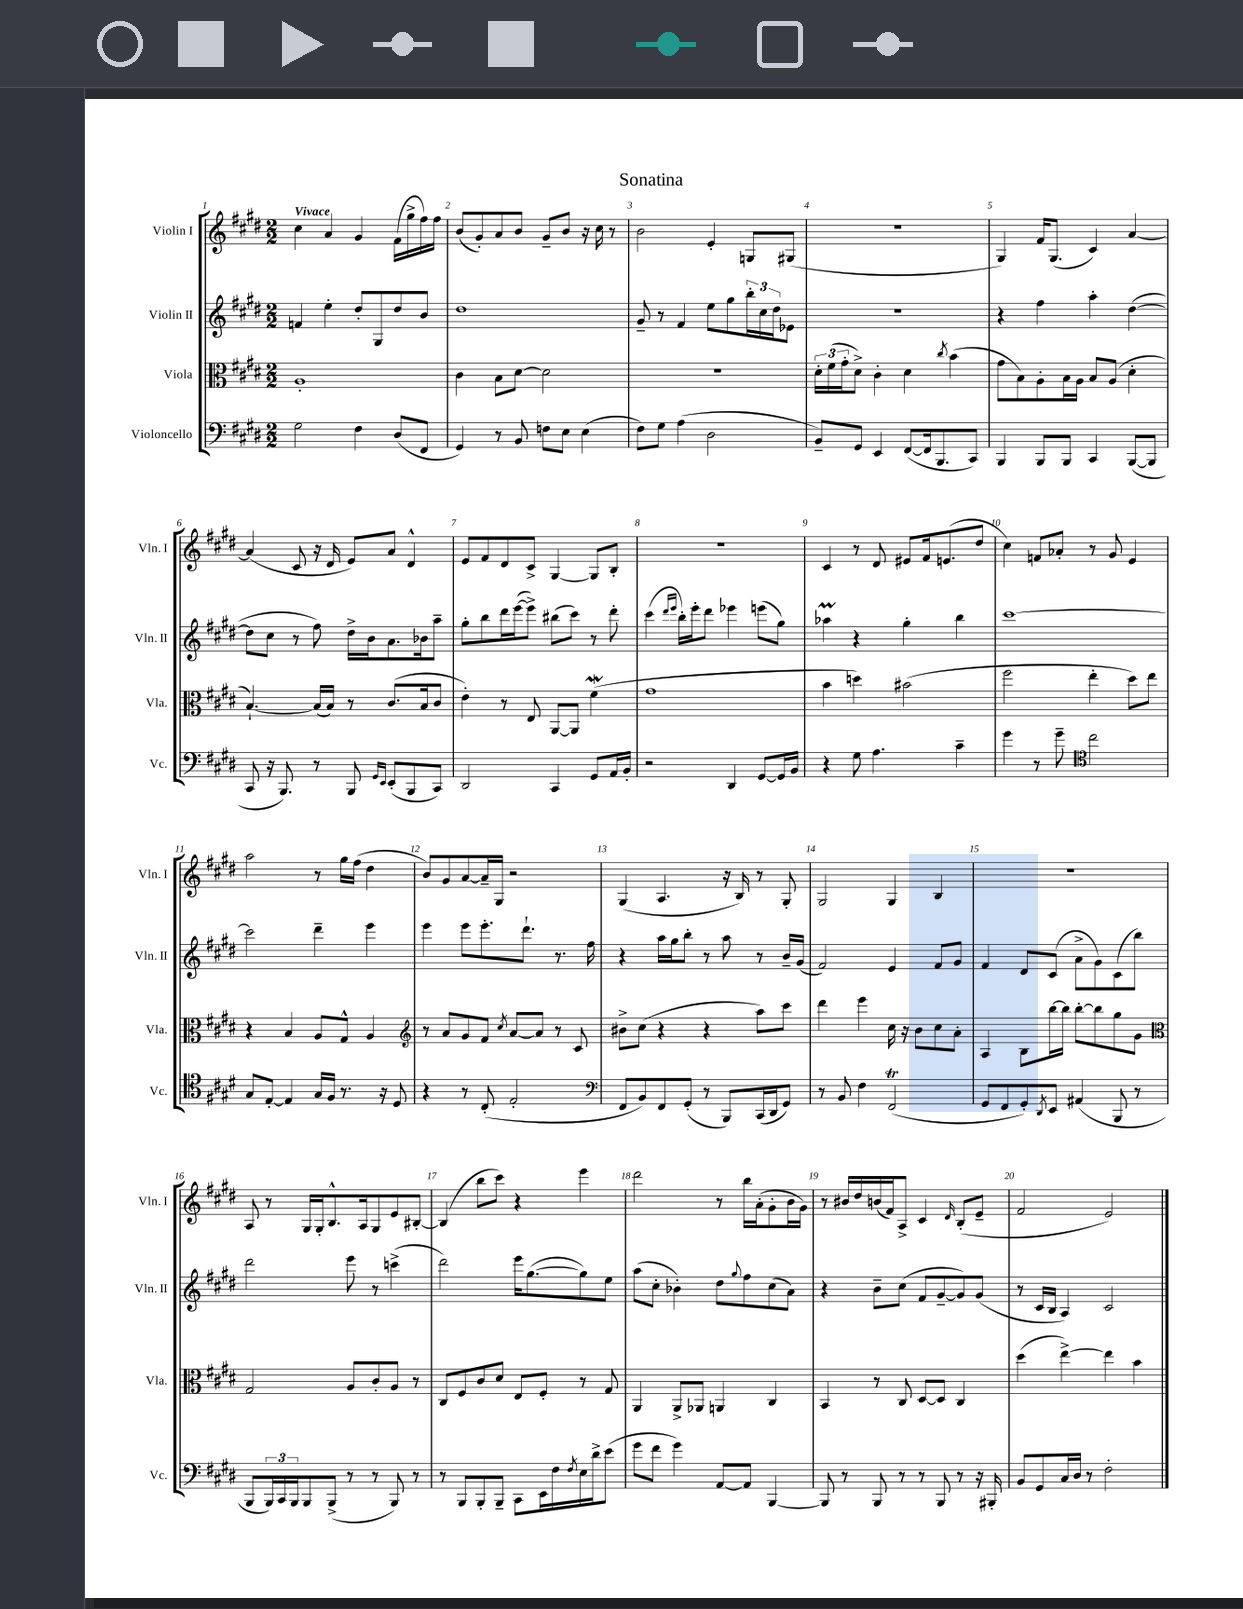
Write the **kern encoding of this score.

**kern	**kern	**kern	**kern
*part4	*part3	*part2	*part1
*staff4	*staff3	*staff2	*staff1
*I"Violoncello	*I"Viola	*I"Violin II	*I"Violin I
*I'Vc.	*I'Vla.	*I'Vln. II	*I'Vln. I
*clefF4	*clefC3	*clefG2	*clefG2
*k[f#c#g#d#]	*k[f#c#g#d#]	*k[f#c#g#d#]	*k[f#c#g#d#]
*M2/2	*M2/2	*M2/2	*M2/2
=1	=1	=1	=1
!	!	!	!LO:TX:a:B:t=Vivace
2G#\	1A'	4fn/	4cc#\
.	.	4ee'\	4a/
4F#\	.	8dd#'/L	4g#/
.	.	8G#/	.
(8D#/L	.	8dd#/	(16f#\LL
.	.	.	16gg#^\
8FF#/J	.	8b/J	16ff#\)
.	.	.	16ff#\JJ
=2	=2	=2	=2
4GG#/)	4c#\	1dd#	(8b/L
.	.	.	8g#'/)
8r	8B\L	.	8a/
8BB/	[8d#\J	.	8b/J
8Fn\L	2d#\]	.	8g#~/L
8E\J	.	.	8b/J
(4E\	.	.	16r
.	.	.	16cc#\
.	.	.	8r
=3	=3	=3	=3
8F#\L)	1r	8g#~/	2b\
8G#\J	.	8r	.
(4A\	.	4f#/	.
2D#\	.	8ee\L	4e'/
.	.	8gg#\	.
.	.	24bb'\L	8Gn/L
.	.	24cc#\	.
.	.	24dd#\J	.
.	.	8e-X\J	(8G#X/J
=4	=4	=4	=4
8BB~/L)	24d#'\LL	1r	1r
.	(24f#\	.	.
.	24g#'\J	.	.
8GG#/J	8d#^\J)	.	.
4EE/	4c#'\	.	.
([8FF#/L	4d#\	.	.
16FF#/k]	.	.	.
8.BBB/	.	.	.
.	8qcc#/	.	.
.	(4b\	.	.
8CC#/J)	.	.	.
=5	=5	=5	=5
4BBB/	8g#\L	4r	4G#/)
.	8B\)	.	.
8BBB/L	8A'\	4ff#\	16f#/KL
.	.	.	(8.G#/J
8BBB/J	16B\L	.	.
.	16A\JJ	.	.
4CC#/	8B/L	4aa'\	4c#/)
.	(8A/J	.	.
([8BBB/L	4d#'\	([4dd#\	[4a/
8BBB/J]	.	.	.
!!LO:LB:g=z
=6	=6	=6	=6
8CC#/	[4.B`/)	8dd#\L]	(4a/]
16r	.	8cc#\J	.
8.BBB/)	.	.	.
.	.	8r	8c#/
8r	(16B/LL]	8ff#\)	16r
.	16B/JJ)	.	16d#/
8BBB/	8r	16dd#^\LL	8e/L)
.	.	16b\J	.
16qqGG#/LL	.	.	.
16qqEE/JJ	.	.	.
(8EE'/L	(8.c#/L	8.a\	8a/J
8BBB/	.	.	4d#^^/
.	16B/k	16b-X\k	.
8CC#/J)	8c#/J	8aa~\J	.
=7	=7	=7	=7
2DD#/	4e'\)	8gg#'\L	8e/L
.	.	8bb\	8f#/
.	8r	16ddd#\L	8d#/
.	.	([16eee\J	.
.	8E/	8eee^\J])	8c#^/J
4CC#/	[8AA/L	(8bb#X\L	[4G#/
.	8AA/J]	8ccc#\J)	.
8GG#/L	(4f#W\	8r	8G#/L]
16AA/L	.	8ddd#'\	8B'/J
16BB'/JJ	.	.	.
=8	=8	=8	=8
2r	1g#	(4ccc#\	1r
.	.	16qqddd#/LL	.
.	.	16qqeee/JJ	.
.	.	16bb'\LL)	.
.	.	16eee'\J	.
.	.	8ddd#\J	.
4DD#/	.	4eee-X\	.
[8GG#/L	.	(8eeen\L	.
16GG#/L]	.	8gg#\J)	.
16BB/JJ	.	.	.
=9	=9	=9	=9
4r	4b\	4aa-XM\	4c#/
8G#\	4ddn\)	4r	8r
4.A\	.	.	8d#/
.	(2b#X\	4gg#'\	8e#X/L
.	.	.	16f#/k
.	.	.	(8.en/
4c#~\	.	4bb\	.
.	.	.	8dd#/J
=10	=10	=10	=10
4g#\	2ff#\	[1ccc#	4cc#\)
8r	.	.	8fn/L
8g#~\	.	.	8a-X'/J
*clefC4	*	*	*
2cc#\	4ee'\	.	8r
.	.	.	8g#/
.	8dd#\L)	.	4e/
.	8ee\J	.	.
!!LO:LB:g=z
=11	=11	=11	=11
8G#/L	4r	2ccc#\]	2aa\
[8E'/J	.	.	.
4E/]	4B/	.	.
16G#/LL	8A/L	4ddd#~\	8r
16F#/JJ	.	.	.
8.r	8G#^^/J	.	16gg#\LL
.	.	.	(16ff#\JJ
.	4A/	4eee\	4dd#\
16r	.	.	.
8D#/	.	.	.
=12	=12	=12	=12
*	*clefG2	*	*
4r	8r	4eee\	8b/L)
.	8a/L	.	8g#/
8r	8g#/	8eee\L	[8a/
(8C#'/	8f#/J	8.eee'\	16a~/L]
.	.	.	16G#/JJ
.	8qcc#/	.	.
2E'/	[8a/L	.	2r
.	.	8.ddd#`\J	.
.	8a/J]	.	.
.	8r	8.r	.
.	8c#/	.	.
.	.	16ff#\	.
=13	=13	=13	=13
*clefF4	*	*	*
8FF#/L	8b#X^\L	4r	(4G#/
8BB/)	(8cc#\J	.	.
8FF#/	4r	16aa\LL	4.A/
.	.	16gg#\J	.
(8GG#'/J	.	8bb'\J	.
8r	4r	8r	.
8BBB/L)	.	8aa\	16r
.	.	.	16B/)
(16CC#/L	8aa\L)	8r	8r
16DD#/J	.	.	.
8GG#/J)	8ccc#\J	16b~/LL	8G#'/
.	.	(16g#/JJ	.
=14	=14	=14	=14
8r	4ddd#\	2f#/)	2G#/
8BB/	.	.	.
4F#\	4eee\	.	.
(2FF#T/	16cc#\	4e/	4G#/
.	16r	.	.
.	8b\L	.	.
.	8cc#\	8f#/L	4B/
.	8a'\J	8g#/J	.
=15	=15	=15	=15
8GG#/L	4A/	4f#/	1r
8FF#/	.	.	.
8GG#'/)	8B\L	8d#/L	.
8qDD#/	.	.	.
8EE/J	[16bb\L	(8c#/J	.
.	16bb\JJ]	.	.
(4AA#X/	[8bb'\L	8a^\L	.
.	8bb\]	8g#\)	.
8BBB/	8gg#\	(8c#\	.
8r	8g#\J	8bb\J)	.
!!LO:LB:g=z
=16	=16	=16	=16
*	*clefC3	*	*
8BBB/L	2G#/	2ddd#\	8A/
24BBB/L)	.	.	8r
24CC#/	.	.	.
24BBB/J	.	.	.
8BBB/	.	.	16G#/LL
.	.	.	16G#'/J
(8BBB^/J	.	.	8.B^^/
8r	8A/L	8eee\	.
.	.	.	16A/k
8r	8c#'/	8r	8G#/
8BBB/)	8A/J	(4cccn^\	8e/
8r	8r	.	[8B#X'/J
=17	=17	=17	=17
8r	8C#/L	2ddd#\)	(4B#/]
8BBB/L	8F#/	.	.
8BBB'/	8c#/	.	8bb\L
8BBB~/J	8d#/J	.	8ccc#\J)
8CC#\L	8E/L	16eee\KL	4r
.	.	([8.gg#\	.
16EE\L	8F#'/J	.	.
16F#\	.	.	.
8qF#/	.	.	.
16E\	8r	8gg#\])	4eee\
16d#^\J	.	.	.
(8e\J	8G#/	8ee\J	.
=18	=18	=18	=18
8g#\L	4AA/	(8aa\L	2ddd#\
8f#\J	.	8cc#'\J	.
4g#\)	8AA^/L	4b-X'\)	.
.	8AA-X/J	.	.
[8AA/L	4AAn/	8dd#\L	8r
.	.	8qqgg#/	.
8AA/J]	.	8ff#\	16bb\LL
.	.	.	(16a'\J
[4BBB/	4C#/	(8cc#\	8g#'\
.	.	8a\J)	16b\L
.	.	.	16g#\JJ)
=19	=19	=19	=19
8BBB/]	4BB/	4r	8r
8r	.	.	16b#X/LL
.	.	.	16dd#/
8BBB/	8r	8b~\L	(16bn/
.	.	.	16f#/J)
8r	8C#/	(8cc#\J	8A^/J
8r	[8D#/L	8f#/L	4c#/
8BBB/	8D#/J]	[8g#~/	.
.	.	.	16qqd#/
8r	4C#/	8g#/])	(8B'/L
16r	.	(8g#/J	8e~/J
16BBB#X'/	.	.	.
=20	=20	=20	=20
8BB/L	(4dd#\	8r	2f#/
8GG#/	.	16c#/LL	.
.	.	16B/JJ	.
16C#/L	[4ee^\)	4A/)	.
16D#/JJ	.	.	.
8r	.	.	.
2F#'\	4ee\]	2c#/	2e/)
.	4b\	.	.
==	==	==	==
*-	*-	*-	*-
